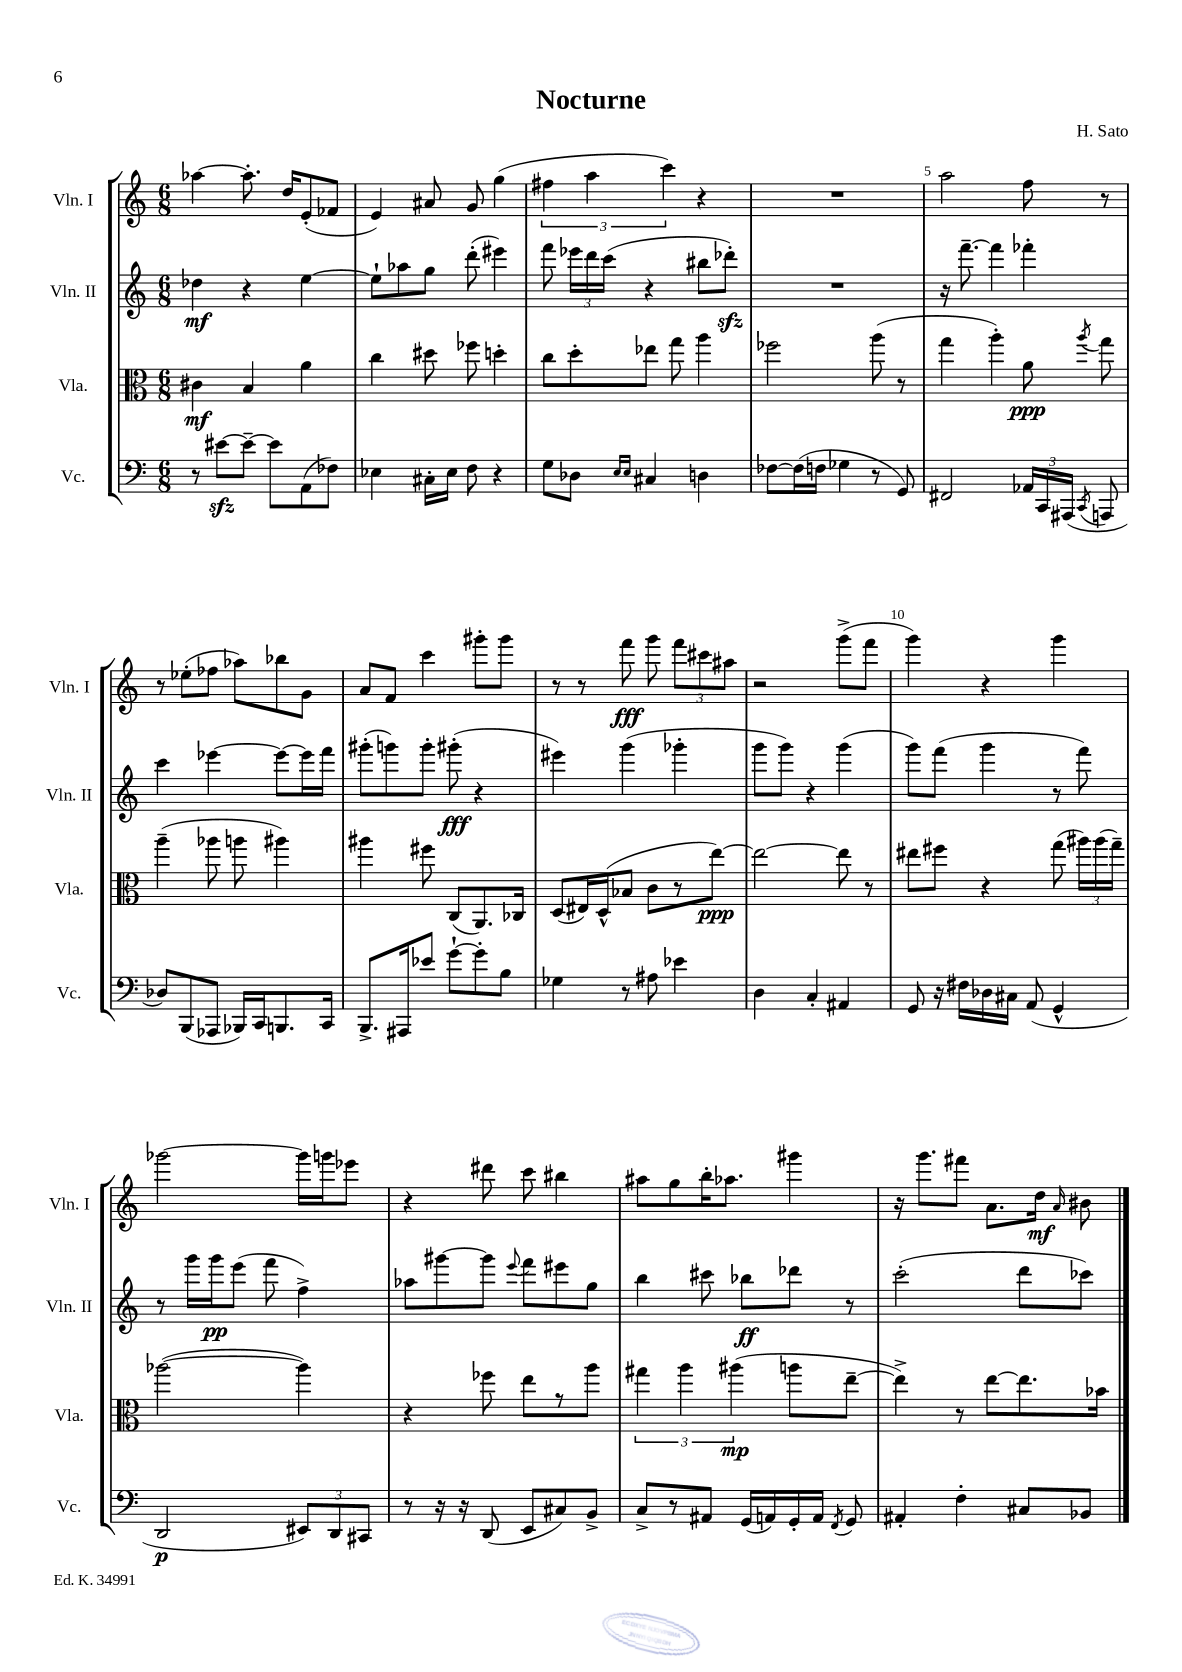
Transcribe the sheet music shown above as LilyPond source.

\header { title = "Nocturne" composer = "H. Sato" }
<<
\new StaffGroup <<
\new Staff = "s0" \with { instrumentName = "Vln. I" shortInstrumentName = "Vln. I" } {
    \clef treble \key c \major \numericTimeSignature \time 6/8
    \autoBeamOff aes''4~ aes''8.-. d''16[ e'8-.( fes'8] |
    e'4) ais'8 g'8 g''4( |
    \tuplet 3/2 { fis''4 a''4 c'''4) } r4 |
    R2. |
    a''2 f''8 r8 |
    r8 ees''8[-.( fes''8] aes''8[) bes''8 g'8] |
    a'8[ f'8] c'''4 gis'''8[-. gis'''8] |
    r8 r8 f'''8\fff g'''8 \tuplet 3/2 { f'''8[ cis'''8 ais''8] } |
    r2 g'''8[->( f'''8] |
    g'''4) r4 g'''4 |
    ges'''2~ ges'''16[ g'''16 ees'''8] |
    r4 dis'''8 c'''8 bis''4 |
    ais''8[ g''8 b''16-. aes''8.] gis'''4 |
    r16 g'''8.[ fis'''8] a'8.[ d''16]\mf \grace { a'16 } bis'8 \bar "|." |
}
\new Staff = "s1" \with { instrumentName = "Vln. II" shortInstrumentName = "Vln. II" } {
    \clef treble \key c \major \numericTimeSignature \time 6/8
    \autoBeamOff des''4\mf r4 e''4~ |
    e''8[-! aes''8 g''8] d'''8-.( eis'''4) |
    f'''8 \tuplet 3/2 { ees'''16[ d'''16 c'''16]( } r4 bis''8[ des'''8]-.\sfz) |
    R2. |
    r16 f'''8.~-- f'''4 fes'''4-. |
    c'''4 ees'''4~ ees'''8[~ ees'''16 f'''16] |
    gis'''8[-.( g'''8) g'''8]-. gis'''8-.\fff( r4 |
    eis'''4) g'''4( ges'''4-. |
    g'''8[ g'''8]) r4 g'''4( |
    g'''8[) f'''8]( g'''4 r8 f'''8) |
    r8 g'''16[ g'''16\pp e'''8]( f'''8 f''4->) |
    aes''8[ gis'''8~ gis'''8] \appoggiatura { e'''8 } f'''8[ eis'''8 g''8] |
    b''4 cis'''8 bes''8[\ff des'''8] r8 |
    c'''2-.( d'''8[ ces'''8]) \bar "|." |
}
\new Staff = "s2" \with { instrumentName = "Vla." shortInstrumentName = "Vla." } {
    \clef alto \key c \major \numericTimeSignature \time 6/8
    \autoBeamOff cis'4\mf b4 a'4 |
    c''4 dis''8 fes''8 d''4-. |
    c''8[ d''8-. ees''8] g''8 a''4 |
    fes''2 a''8( r8 |
    g''4 a''4-.) a'8\ppp \acciaccatura { a''8 } g''8 |
    a''4--( aes''8 a''8 ais''4) |
    ais''4 fis''8 c8[( a,8.) ces16] |
    d8[( eis16) d16-^( bes8] c'8[ r8 e''8]~\ppp) |
    e''2~ e''8 r8 |
    eis''8[ fis''8] r4 g''8( \tuplet 3/2 { ais''16[) ais''16( g''16]--) } |
    aes''2~( aes''4) |
    r4 fes''8 e''8[ r8 a''8] |
    \tuplet 3/2 { gis''4 a''4 ais''4\mp( } a''8[ e''8]~-- |
    e''4->) r8 e''8[~ e''8. bes'16] \bar "|." |
}
\new Staff = "s3" \with { instrumentName = "Vc." shortInstrumentName = "Vc." } {
    \clef bass \key c \major \numericTimeSignature \time 6/8
    \autoBeamOff r8 eis'8[~\sfz eis'8]~-- eis'8[ a,8( fes8]) |
    ees4 cis16[-. ees16] f8 r4 |
    g8[ des8] \grace { e16[ e16] } cis4 d4 |
    fes8[~ fes16( f16] ges4 r8 g,8) |
    fis,2 \tuplet 3/2 { aes,16[ c,16 ais,,16]( } \acciaccatura { c,8 } a,,8 |
    des8[) b,,8( aes,,8] bes,,16[) c,16 b,,8. c,16] |
    b,,8.[-> ais,,16 ees'8] g'8[~-! g'8-. b8] |
    ges4 r8 ais8 ees'4 |
    d4 c4-. ais,4 |
    g,8 r16 fis16[ des16 cis16] a,8( g,4-^ |
    d,2\p \tuplet 3/2 { eis,8[) d,8 cis,8] } |
    r8 r16 r16 d,8( e,8[ cis8) b,8]-> |
    c8[-> r8 ais,8] g,16[( a,16) g,16-. a,16] \acciaccatura { f,8 } g,8 |
    ais,4-. f4-. cis8[ bes,8] \bar "|." |
}
>>
>>
\layout { \context { \Score \override BarNumber.break-visibility = ##(#f #t #t) barNumberVisibility = #(every-nth-bar-number-visible 5) } }
